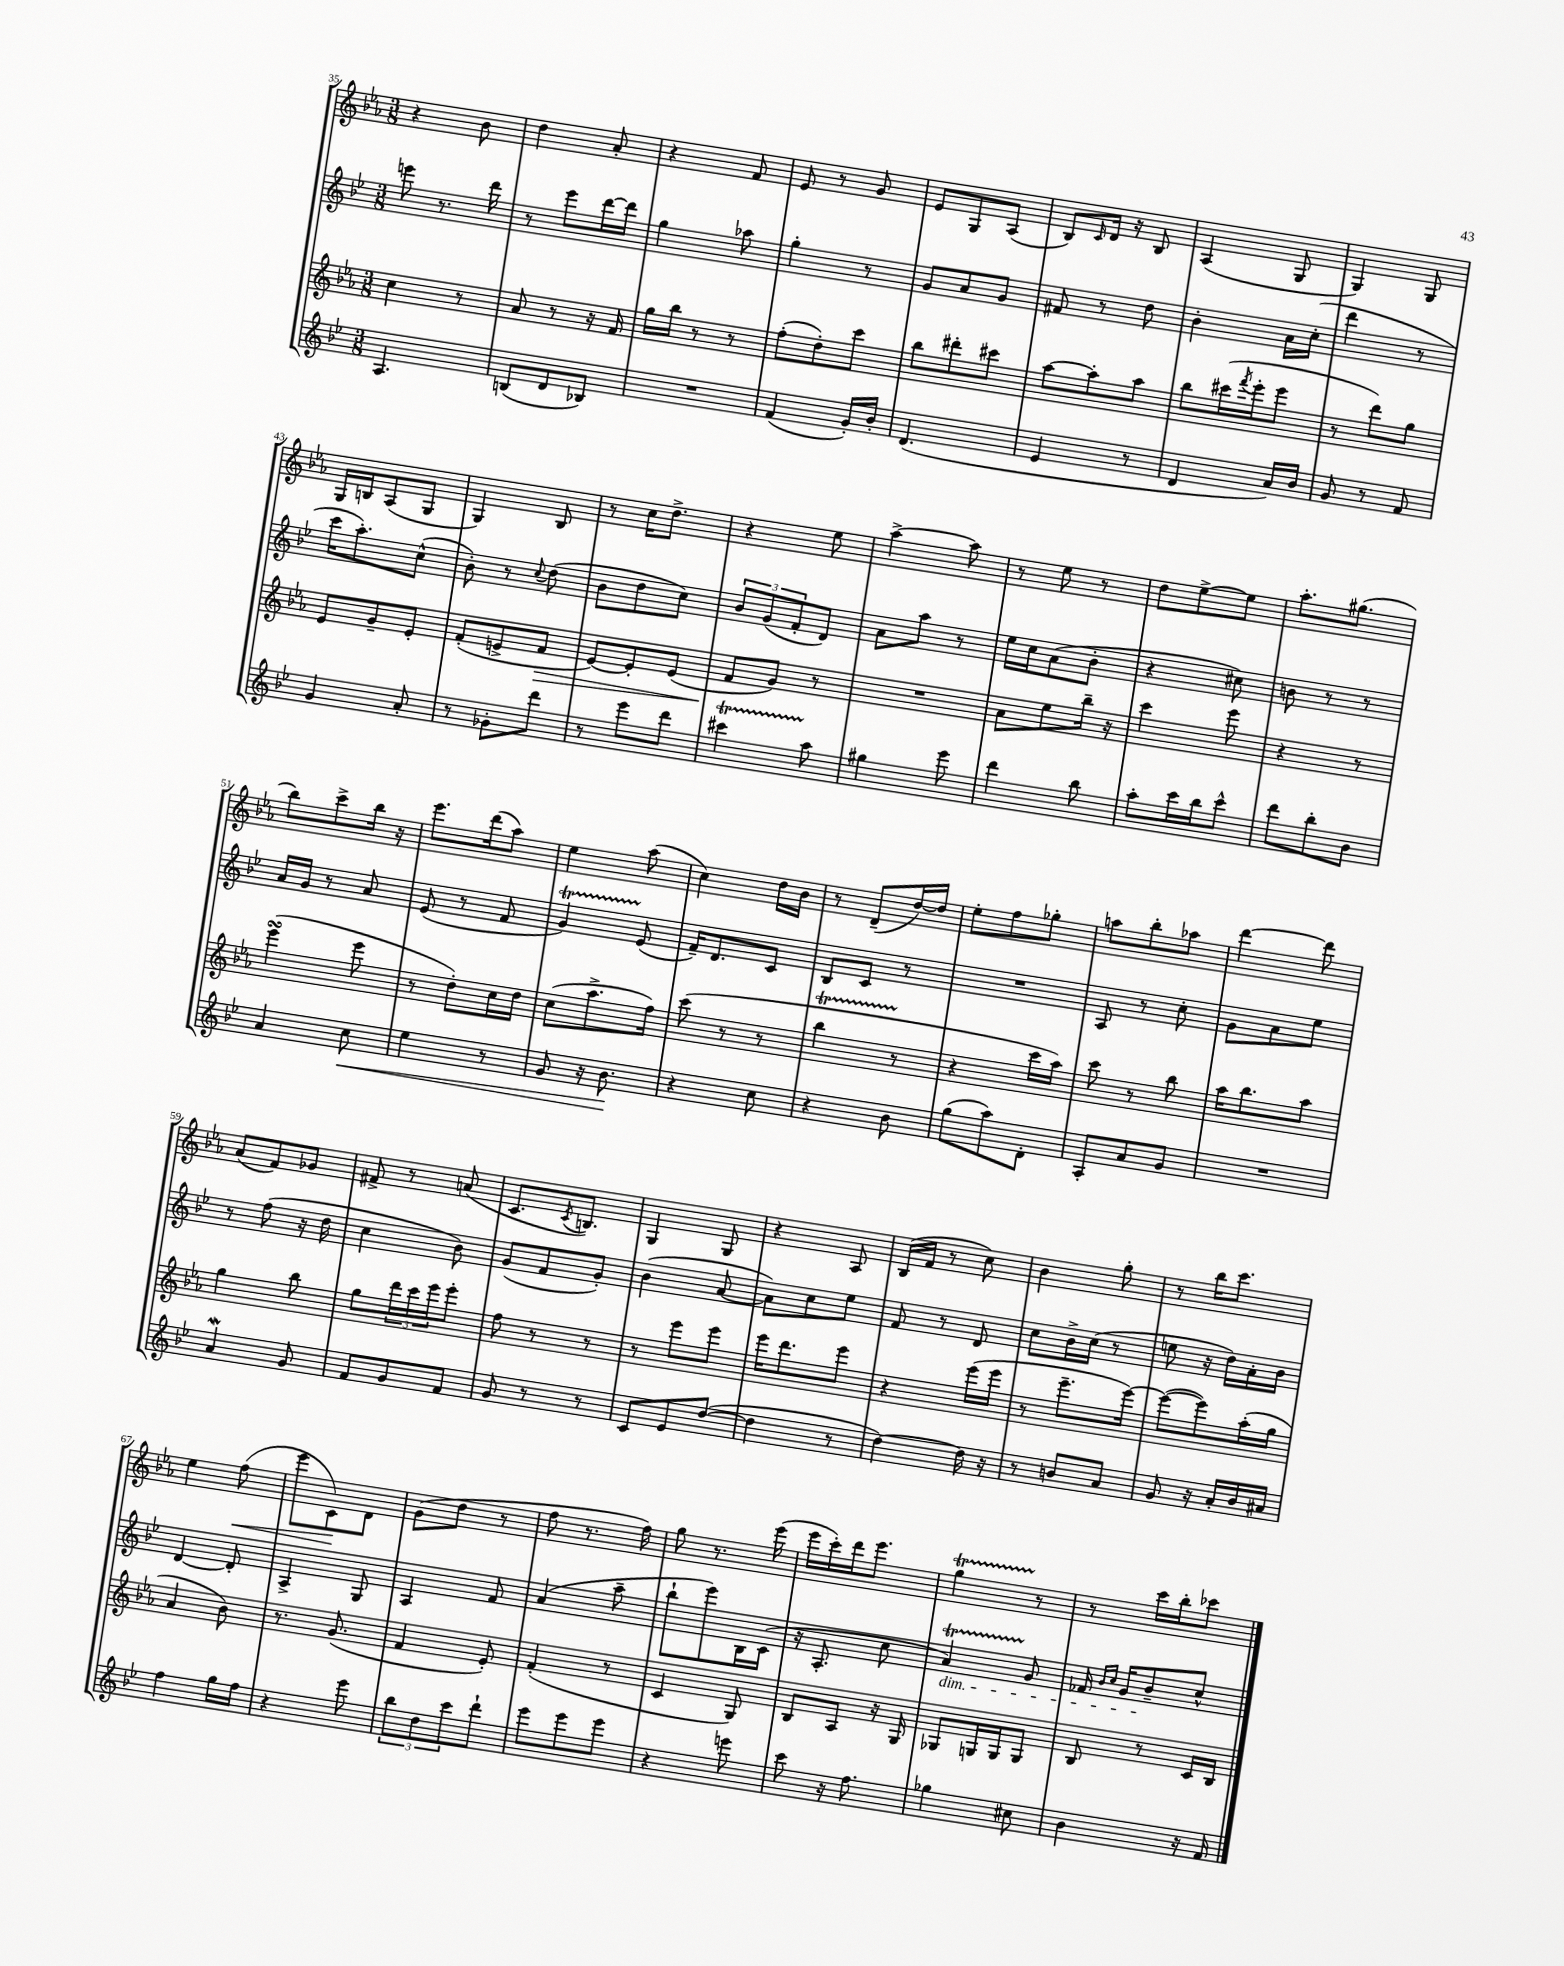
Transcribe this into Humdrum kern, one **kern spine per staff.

**kern	**dynam	**kern	**dynam	**kern	**kern	**dynam
*part4	*part4	*part3	*part3	*part2	*part1	*part1
*staff4	*staff4	*staff3	*staff3	*staff2	*staff1	*staff1
*clefG2	*	*clefG2	*	*clefG2	*clefG2	*
*k[b-e-]	*	*k[b-e-a-]	*	*k[b-e-]	*k[b-e-a-]	*
*M3/8	*	*M3/8	*	*M3/8	*M3/8	*
=35	=35	=35	=35	=35	=35	=35
4.A/	.	4cc\	.	8eeen\	4r	.
.	.	.	.	8.r	.	.
.	.	8r	.	.	8b-\	.
.	.	.	.	16ddd\	.	.
=36	=36	=36	=36	=36	=36	=36
(8Bn/L	.	8a-/	.	8r	4dd\	.
8d/	.	8r	.	8eee-\L	.	.
8B-X/J)	.	16r	.	[16ddd\L	8a-'/	.
.	.	16f/	.	16ddd\JJ]	.	.
=37	=37	=37	=37	=37	=37	=37
4.r	.	16gg\LL	.	4gg\	4r	.
.	.	16bb-\JJ	.	.	.	.
.	.	8r	.	.	.	.
.	.	8r	.	8aa-X\	8f/	.
=38	=38	=38	=38	=38	=38	=38
(4f/	.	(8ff'\L	.	4gg'\	8e-/	.
.	.	8dd'\)	.	.	8r	.
16g'/LL)	.	8ccc\J	.	8r	8g/	.
16b-'/JJ	.	.	.	.	.	.
=39	=39	=39	=39	=39	=39	=39
(4.d/	.	8bb-\L	.	8g/L	8e-/L	.
.	.	8ddd#X'\	.	8a/	8G/	.
.	.	8ccc#X\J	.	8g/J	(8A-/J	.
=40	=40	=40	=40	=40	=40	=40
4e-/	.	[8aa-\L	.	8f#X/	8B-/L)	.
.	.	.	.	.	16qqc/	.
.	.	8aa-'\]	.	8r	16d/Jk	.
.	.	.	.	.	16r	.
8r	.	8aa-\J	.	8dd\	8B-/	.
=41	=41	=41	=41	=41	=41	=41
4d/	.	8bb-\L	.	4b-'\	(4A-/	.
.	.	(16ccc#X\L	.	.	.	.
.	.	8qfff/	.	.	.	.
.	.	16eee-'\J	.	.	.	.
16a/LL)	.	8eee-\J	.	16a\LL	8G/	.
16b-/JJ	.	.	.	(16cc'\JJ	.	.
=42	=42	=42	=42	=42	=42	=42
8g/	.	8r	.	4ddd\	4G/)	.
8r	.	8ddd\L)	.	.	.	.
8f/	.	8gg\J	.	8r	8G/	.
!!LO:LB:g=z
=43	=43	=43	=43	=43	=43	=43
4g/	.	8e-/L	.	16ccc\KL	16G/LL	.
.	.	.	.	8.aa'\)	16Bn/J	.
.	.	8g~/	.	.	(8A-/	.
8a'/	.	8e-'/J	.	(8cc^^\J	8G/J	.
=44	=44	=44	=44	=44	=44	=44
8r	.	(8f'/L	.	8b-'\)	4G/)	.
8g-X'\L	.	8en^/	.	8r	.	.
.	.	.	.	8qqcc/	.	.
!	!	!	!LO:HP:b	!	!	!
8ddd\J	.	8f/J	>	(8dd\	8B-/	.
=45	=45	=45	=45	=45	=45	=45
8r	.	[8e-/L)	.	8b-\L	8r	.
8eee-\L	.	8e-'/]	.	8dd\	16cc\KL	.
.	.	.	.	.	8.dd^\J	.
8ddd\J	.	(8e-/J	.	8cc\J)	.	.
=46	=46	=46	=46	=46	=46	=46
4ccc#Xt\	.	8f/L	.	12b-/L	4r	.
.	.	.	.	(12g/	.	.
.	.	8g/J)	]	.	.	.
.	.	.	.	12f'/	.	.
8aa\	.	8r	.	8d/J)	8ee-\	.
=47	=47	=47	=47	=47	=47	=47
4gg#X\	.	4.r	.	8a\L	[4aa-^\	.
.	.	.	.	8aa\J	.	.
8eee-\	.	.	.	8r	8aa-\]	.
=48	=48	=48	=48	=48	=48	=48
4ddd\	.	8a-\L	.	16ee-\LL	8r	.
.	.	.	.	16cc\J	.	.
.	.	8ee-\	.	(8a\	8ee-\	.
8bb-\	.	16bb-~\Jk	.	8b-'\J	8r	.
.	.	16r	.	.	.	.
=49	=49	=49	=49	=49	=49	=49
8aa'\L	.	4ccc\	.	4r	8dd\L	.
16ccc\L	.	.	.	.	[8ee-^\	.
16bb-\J	.	.	.	.	.	.
8ccc^^\J	.	8eee-\	.	8cc#X\)	8ee-\J]	.
=50	=50	=50	=50	=50	=50	=50
8ddd\L	.	4r	.	8bn\	8.aa-'\L	.
8bb-'\	.	.	.	8r	.	.
.	.	.	.	.	(8.gg#X\J	.
8b-\J	.	8r	.	8r	.	.
!!LO:LB:g=z
=51	=51	=51	=51	=51	=51	=51
4a/	.	(4eee-sSSs\	.	16a/LL	8bb-\L)	.
.	.	.	.	16g/JJ	.	.
.	.	.	.	8r	8ccc^\	.
!	!LO:HP:b	!	!	!	!	!
8cc\	<	8eee-\	.	8a/	16bb-\Jk	.
.	.	.	.	.	16r	.
=52	=52	=52	=52	=52	=52	=52
4ee-\	.	8r	.	(8e-/	8.eee-\L	.
.	.	8dd'\L)	.	8r	.	.
.	.	.	.	.	(16ddd\k	.
8r	.	16cc\L	.	8f/	8aa-\J)	.
.	.	16dd\JJ	.	.	.	.
=53	=53	=53	=53	=53	=53	=53
8g/	.	(8cc\L	.	4gT/)	4ee-\	.
16r	.	8.aa-^\	.	.	.	.
8.b-\	.	.	.	.	.	.
.	.	.	.	(8e-/	(8aa-\	.
.	.	16ff\Jk)	.	.	.	.
.	[	.	.	.	.	.
=54	=54	=54	=54	=54	=54	=54
4r	.	(8ccc\	.	16f~/KL)	4cc\)	.
.	.	.	.	8.d/	.	.
.	.	8r	.	.	.	.
8cc\	.	8r	.	8c/J	16dd\LL	.
.	.	.	.	.	16b-\JJ	.
=55	=55	=55	=55	=55	=55	=55
4r	.	4bb-T\	.	8B-/L	8r	.
.	.	.	.	8c/J	(8d~/L	.
8b-\	.	8r	.	8r	[16dd/L)	.
.	.	.	.	.	16dd/JJ]	.
=56	=56	=56	=56	=56	=56	=56
(8gg\L	.	4r	.	4.r	8ee-'\L	.
8aa\)	.	.	.	.	8ff\	.
8d'\J	.	16ccc\LL	.	.	8gg-X'\J	.
.	.	16aa-\JJ)	.	.	.	.
=57	=57	=57	=57	=57	=57	=57
8A'/L	.	8ccc\	.	8A/	8aan\L	.
8a/	.	8r	.	8r	8bb-'\	.
8g/J	.	8bb-\	.	8cc'\	8aa-X\J	.
=58	=58	=58	=58	=58	=58	=58
4.r	.	16aa-\KL	.	8g\L	[4ddd\	.
.	.	8.bb-\	.	.	.	.
.	.	.	.	8a\	.	.
.	.	8aa-\J	.	8ee-\J	8ddd\]	.
!!LO:LB:g=z
=59	=59	=59	=59	=59	=59	=59
4aW/	.	4gg\	.	8r	(8a-/L	.
.	.	.	.	(8ff\	8f/)	.
8g/	.	8bb-\	.	16r	8g-X/J	.
.	.	.	.	16dd\	.	.
=60	=60	=60	=60	=60	=60	=60
8f/L	.	8gg\L	.	4cc\	8f#X^/	.
8g/	.	24ddd\L	.	.	8r	.
.	.	24ccc\	.	.	.	.
.	.	24eee-\J	.	.	.	.
8f/J	.	8eee-'\J	.	8b-\)	(8an/	.
=61	=61	=61	=61	=61	=61	=61
8g/	.	8ff\	.	(8g/L	8.c/L	.
8r	.	8r	.	8f/	.	.
.	.	.	.	.	8qc/	.
.	.	.	.	.	8.Bn/J)	.
8r	.	8r	.	8g'/J)	.	.
=62	=62	=62	=62	=62	=62	=62
8c/L	.	8r	.	(4b-\	4G/	.
8e-/	.	8eee-\L	.	.	.	.
([8dd/J	.	8eee-\J	.	[8a/	8G/	.
=63	=63	=63	=63	=63	=63	=63
4dd\]	.	16eee-\KL	.	8a\L])	4r	.
.	.	8.ddd\	.	.	.	.
.	.	.	.	8cc\	.	.
8r	.	8eee-\J	.	8ee-\J	8A-/	.
=64	=64	=64	=64	=64	=64	=64
[4dd\)	.	4r	.	8f/	(16B-/LL	.
.	.	.	.	.	16f/JJ	.
.	.	.	.	8r	8r	.
16dd\]	.	(16eee-\LL	.	8d/	8cc\)	.
16r	.	16eee-\JJ	.	.	.	.
=65	=65	=65	=65	=65	=65	=65
8r	.	8r	.	8cc\L	4b-\	.
8bn/L	.	8.eee-~\L	.	16b-^\L	.	.
.	.	.	.	(16cc\JJ	.	.
8a/J	.	.	.	8r	8gg'\	.
.	.	[16eee-\Jk)	.	.	.	.
=66	=66	=66	=66	=66	=66	=66
8g/	.	(8eee-\L_	.	8een\	8r	.
16r	.	8eee-\])	.	16r	16bb-\KL	.
16a'/LL	.	.	.	16dd\LL)	8.ccc\J	.
16b-/	.	(16aa-'\L	.	16a'\	.	.
16a#X/JJ	.	16gg\JJ	.	16b-\JJ	.	.
!!LO:LB:g=z
=67	=67	=67	=67	=67	=67	=67
4ff\	.	4a-/	.	[4d/	4ee-\	.
!	!	!	!	!	!	!LO:HP:b
16gg\LL	.	8b-\)	.	8d'/]	(8ff\	<
16ff\JJ	.	.	.	.	.	.
=68	=68	=68	=68	=68	=68	=68
4r	.	8.r	.	4A^/	8eee-\L	.
.	.	.	.	.	8c\)	.
.	.	(8.g/	.	.	.	.
8eee-\	.	.	.	8G/	8d\J	[
=69	=69	=69	=69	=69	=69	=69
12bb-\L	.	4f/	.	4A/	(8g\L	.
12dd\	.	.	.	.	.	.
.	.	.	.	.	8dd\J	.
12ccc\	.	.	.	.	.	.
8ddd`\J	.	8e-'/)	.	8f/	8r	.
=70	=70	=70	=70	=70	=70	=70
8eee-\L	.	(4f'/	.	(4a/	8ff\	.
8eee-\	.	.	.	.	8.r	.
8eee-\J	.	8r	.	8aa~\	.	.
.	.	.	.	.	16ff\)	.
=71	=71	=71	=71	=71	=71	=71
4r	.	4c/	.	8bb-`\L	8gg\	.
.	.	.	.	8eee-\)	8.r	.
8eeen\	.	8G/)	.	16B-\L	.	.
.	.	.	.	(16c\JJ	(16eee-\	.
=72	=72	=72	=72	=72	=72	=72
8ccc\	.	8B-/L	.	16r	16eee-\LL	.
.	.	.	.	8.A'/	16ccc'\)	.
16r	.	8A-/J	.	.	16ddd\J	.
8.ff\	.	.	.	.	8.eee-\J	.
.	.	16r	.	8cc\	.	.
.	.	16G/	.	.	.	.
=73	=73	=73	=73	=73	=73	=73
!	!	!	!	!LO:TX:b:i:t=dim.	!	!
4gg-X\	.	8G-X/L	.	4at/)	4ggt\	.
.	.	16Gn/L	.	.	.	.
.	.	16G/J	.	.	.	.
8cc#X\	.	8G/J	.	8g/	8r	.
=74	=74	=74	=74	=74	=74	=74
4b-\	.	8B-/	.	16f-X/	8r	.
.	.	.	.	16qqb-/LL	.	.
.	.	.	.	16qqcc/JJ	.	.
.	.	.	.	16g/KL	.	.
.	.	8r	.	8b-~/	16ccc\LL	.
.	.	.	.	.	16bb-'\J	.
16r	.	16c/LL	.	8cc^^/J	8ccc-X\J	.
16f/	.	16B-/JJ	.	.	.	.
==	==	==	==	==	==	==
*-	*-	*-	*-	*-	*-	*-
